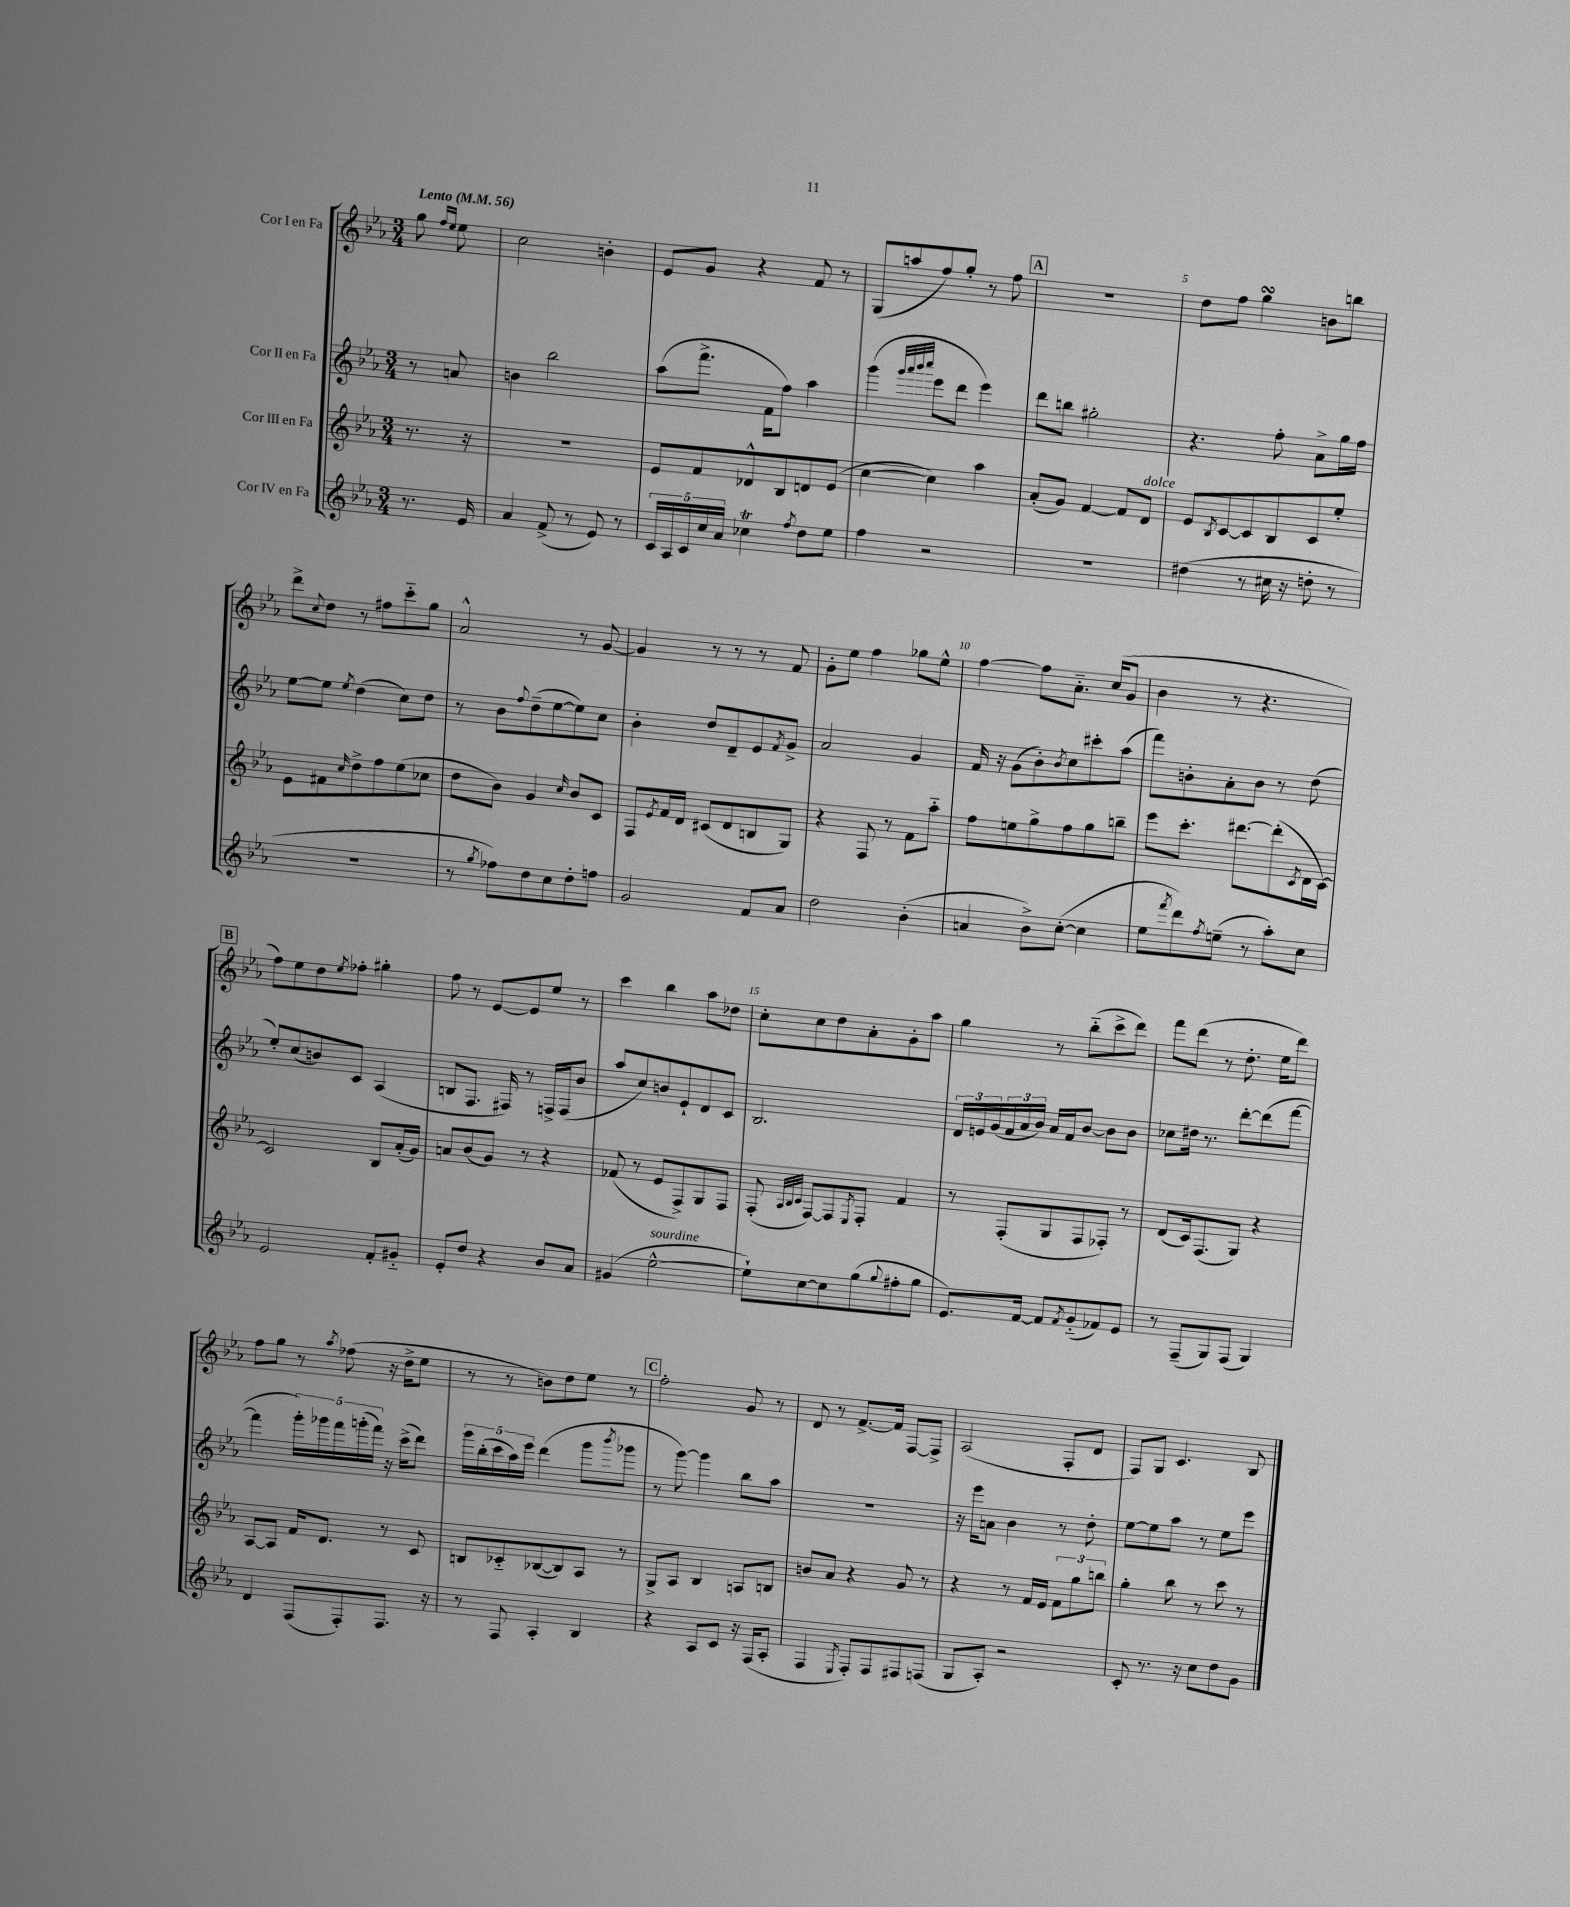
<<
\new StaffGroup <<
\new Staff = "s0" \with { instrumentName = "Cor I en Fa" } {
    \clef treble \key ees \major \numericTimeSignature \time 3/4 \partial 4 \tempo "Lento" 4 = 56
    g''8 \grace { f''16 ees''16 } ees''8 |
    c''2 b'4-. |
    ees'8 g'8 r4 f'8 r8 |
    g8( a''8 f''8) g''8-. r8 f''8 |
    \mark \markup { \box "A" } R2. |
    d''8 f''8 g''4\turn b'8 b''8 |
    d'''8-> \appoggiatura { c''8 } d''8 r8 fis''8 c'''8-_ g''8 |
    aes'2-^ r8 g'8~ |
    g'4 r8 r8 r8 f'8 |
    g'8-. ees''8 f''4 ges''8 ees''8-^ |
    f''4~ f''8 aes'8.-_ c''16( g'8 |
    bes'4 r8 r4. |
    \mark \markup { \box "B" } f''8) ees''8 d''8 \acciaccatura { ees''8 } fes''8-. gis''4-. |
    f''8 r8 ees'8~ ees'8 ees''8 r8 |
    c'''4 bes''4 aes''8 des''8 |
    c''8-. c''8 d''8 aes'8-. g'8-. aes''8 |
    g''4 r8 bes''8-_( c'''8-> d'''8) |
    f'''8 d'''8( r8 d''8.-. ees''16 d'''8) |
    f''8 g''8 r8 \acciaccatura { aes''8 } fes''8( r16 d''16-> ees''8 |
    r8 r8 b'8) d''8 ees''8 r8 |
    \mark \markup { \box "C" } f''2-. g'8 r8 |
    d'8 r8 f'8.~-> f'16 f8~ f8-> |
    aes2( f8-. d'8 |
    f8) g8 c'4. bes8 \bar "|." |
}
\new Staff = "s1" \with { instrumentName = "Cor II en Fa" } {
    \clef treble \key ees \major \numericTimeSignature \time 3/4 \partial 4
    r8 a'8 |
    b'4 bes''2 |
    aes''8( f'''8.-> f'16 f''8) aes''4 |
    g'''4( \grace { g'''32 aes'''32 bes'''32 c''''32 } ees'''8 d'''8 ees'''4) |
    \mark \markup { \box "A" } d'''8 b''8 gis''2-. |
    r4. f''8-. aes'8-> g''16 f''16 |
    ees''8~ ees''8 \acciaccatura { ees''8 } d''4( c''8) d''8 |
    r8 bes'8 \appoggiatura { f''8 } d''8--( ees''8~ ees''8) c''8 |
    bes'4-. d''8 d'8-- ees'8 \acciaccatura { f'8 } g'8-> |
    aes'2 g'4 |
    f'16 r16 g'8( bes'8-.) \acciaccatura { bes'8 } c''8 cis'''8-. aes''8( |
    f'''8) b'8-. aes'8-. b'8 r8 d''8( |
    \mark \markup { \box "B" } ees''8-.) c''8( b'8) c'8 aes4( |
    b8 f8. fis16) r8 f16-> f16( bes'8 |
    aes''8 c''8) b'8 ees'8-! d'8 c'8 |
    bes2. |
    \tuplet 3/2 { d'16 e'16 g'16( } \tuplet 3/2 { f'16 aes'16 bes'16) } aes'16 f'16 bes'8~ bes'8 bes'8 |
    ces''8 dis''16 r8. d'''8~-. d'''8( f'''8~ |
    f'''4 \tuplet 5/4 { g'''16-.) ges'''16 f'''16 g'''16-.( f'''16) } r16 c'''16->( d'''8) |
    \tuplet 5/4 { g'''16 bes''16-.( c'''16 aes''16) ees'''16 } d'''4( g'''8 \acciaccatura { bes'''8 } ges'''8 |
    \mark \markup { \box "C" } r8 g'''8~) g'''4 bes''8 aes''8 |
    R2. |
    r16 ees'''16 a'8 bes'4 r8 d''8-. |
    ees''8~ ees''8 aes''8 r8 ees''8 ees'''8 \bar "|." |
}
\new Staff = "s2" \with { instrumentName = "Cor III en Fa" } {
    \clef treble \key ees \major \numericTimeSignature \time 3/4 \partial 4
    r8. r16 |
    R2. |
    ees'8 f'8 des'8-^ bes8 d'8 ees'8( |
    c''4~ c''4) aes''4 |
    \mark \markup { \box "A" } aes'8-.( g'8) f'4~ f'8 d'8^\markup { \italic "dolce" } |
    ees'8 \acciaccatura { bes8 } c'8~ c'8 bes8 c'8 ees''8-. |
    ees'8 fis'8 \grace { c''16 } d''8-> f''8 ees''8( ces''8 |
    d''8 bes'8) g'4 \grace { c''16 } bes'8 c'8 |
    f8 \acciaccatura { ees'8 } f'16 d'16 cis'8( d'8 b8 g8) |
    r4 f8 r8 f'8 aes''8-_ |
    f''8 e''8 g''8-> f''8 g''8 b''8-- |
    ees'''8 c'''8.-. dis'''8.~ dis'''8-.( \acciaccatura { c'8 } d'16 c'16~) |
    \mark \markup { \box "B" } c'2 bes8 aes'16-.( g'16) |
    a'8 bes'8( g'8) r8 r4 |
    fes'8( r8 ees'8 f8->) g8 f8 |
    f8-.( \grace { aes32 bes32 c'32 } f8~) f8 \acciaccatura { ees8 } f8-. f'4 |
    r8 f8-.( g8 f8 fes8-.) r8 |
    d'8( c'16) f8.( g8) r4 |
    aes8~ aes8 f'16 d'8. r8 c'8 |
    b8 ces'8-_ bes8~( bes8) aes8 r8 |
    \mark \markup { \box "C" } g8-> aes8 bes4 a8 b8 |
    b'8 aes'8 r4 g'8 r8 |
    r4 r8 f'16 ees'16 \tuplet 3/2 { f'8 g''8 b''8 } |
    g''4-. bes''8 r8 c'''8 r8 \bar "|." |
}
\new Staff = "s3" \with { instrumentName = "Cor IV en Fa" } {
    \clef treble \key ees \major \numericTimeSignature \time 3/4 \partial 4
    r8. ees'16 |
    aes'4 f'8->( r8 ees'8) r8 |
    \tuplet 5/4 { c'16 aes16 c'16 c''16 aes'16 } ces''4\trill \acciaccatura { f''8 } d''8 ees''8 |
    f''4 r2 |
    \mark \markup { \box "A" } R2. |
    dis''4( r8 cis''16 r16 d''8-. r8 |
    R2. |
    r8 \acciaccatura { g''8 } fes''8) d''8 c''8 d''8-. f''8 |
    g'2 f'8 aes'8 |
    d''2 bes'4-.( |
    a'4 bes'8->) c''8~-.( c''4 |
    ees''8 \acciaccatura { f'''8 } d'''8) \acciaccatura { f''8 } e''8--( r8 aes''8-.) c''8 |
    \mark \markup { \box "B" } ees'2 f'8-. gis'8-_ |
    ees'8-. d''8 r4 bes'8 aes'8 |
    gis'4( ees''2~-^^\markup { \italic "sourdine" } |
    ees''8-!) c''8~ c''8 g''8( \appoggiatura { g''8 } fis''8-. g''8 |
    ees'8.) f'16~ f'8 \acciaccatura { f'8 } g'8-_( fes'8) ees'8 |
    r8 f8--( g8) f8( g4) |
    d'4 f8( f8-.) f8. r16 |
    r8 f8 aes4-. bes4 |
    \mark \markup { \box "C" } r4 aes8 c'8 r16 f16( aes8-. |
    f4 \acciaccatura { ees8 } f8-.) f8 fis8 f8( |
    g8 aes8-.) r2 |
    c'8-. r8. r16 c''8 d''8 g'8 \bar "|." |
}
>>
>>
\layout { \context { \Score \override BarNumber.break-visibility = ##(#f #t #t) barNumberVisibility = #(every-nth-bar-number-visible 5) } }
